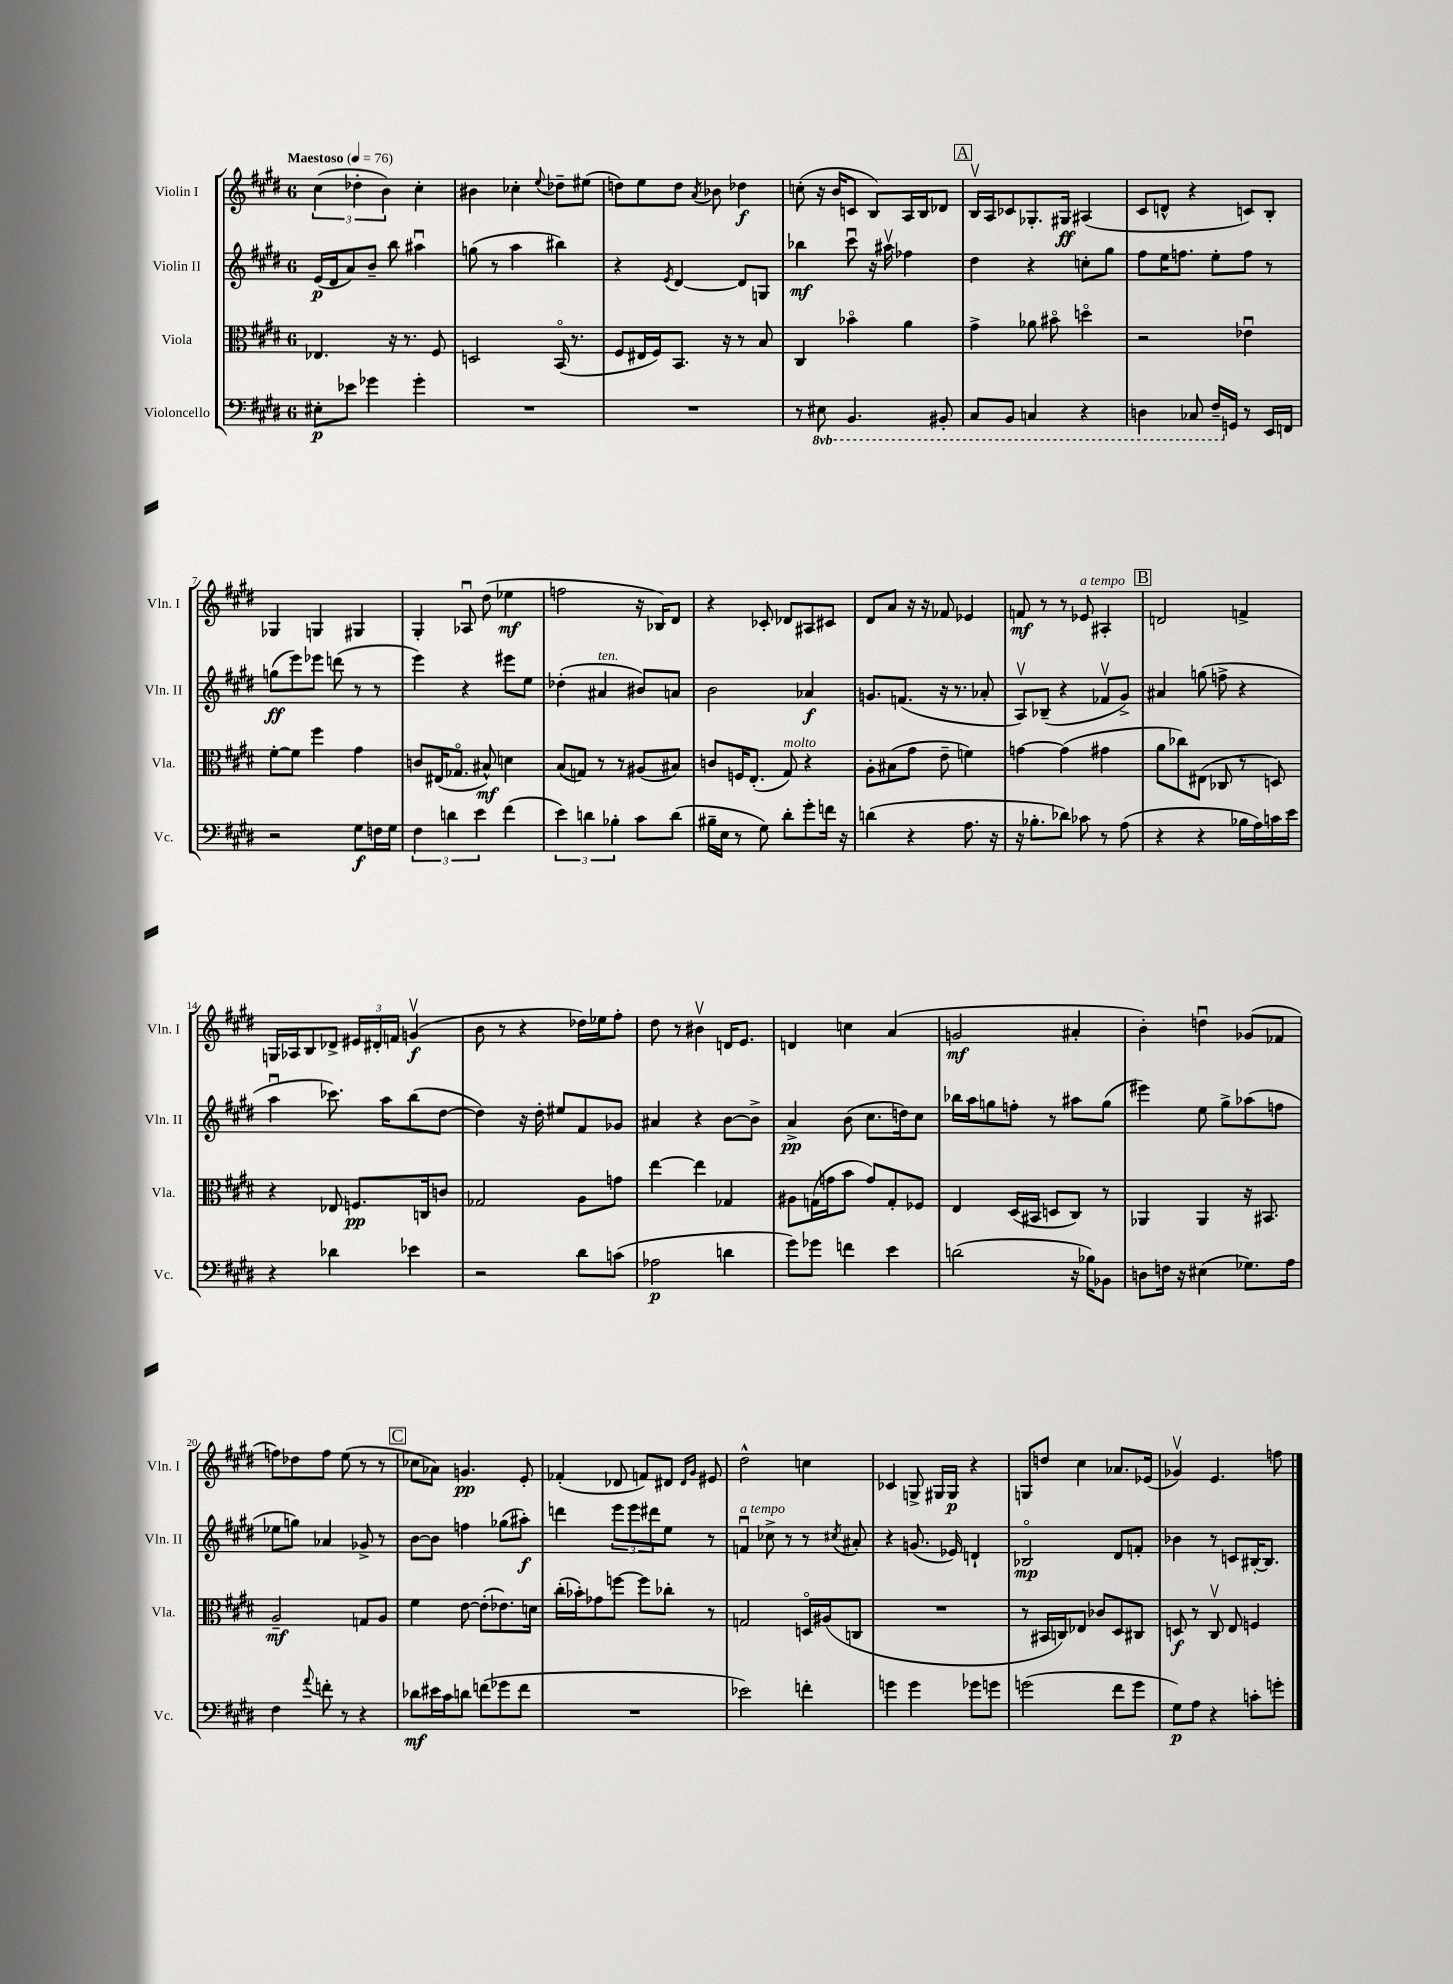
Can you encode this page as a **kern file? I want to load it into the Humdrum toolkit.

**kern	**kern	**kern	**kern
*staff4	*staff3	*staff2	*staff1
*clefF4	*clefC3	*clefG2	*clefG2
*k[f#c#g#d#]	*k[f#c#g#d#]	*k[f#c#g#d#]	*k[f#c#g#d#]
*M6/8	*M6/8	*M6/8	*M6/8
*MM76	*MM76	*MM76	*MM76
8E#'	4.E-	(16e	(6cc#
.	.	16d#	.
8e-	.	8a)	.
.	.	.	6dd-'
4g-	.	8b~	.
.	.	.	6b)
.	16r	8bb	.
.	8.r	.	.
4g-'	.	4aa#u	4cc#'
.	8F#	.	.
=	=	=	=
2.r	2D	(8gg	4b#
.	.	8r	.
.	.	4aa	4cc-'
.	.	.	8qqee
.	(16BBo	4bb#)	8dd-~
.	8.r	.	.
.	.	.	(8ee#
=	=	=	=
2.r	8F#	4r	8dd)
.	16E#	.	8ee
.	16F#)	.	.
.	.	8qe	.
.	8.BB	[4d#	8dd
.	.	.	8qa
.	.	.	8b-
.	16r	.	.
.	8r	8d#]	4dd-
.	8B	8G	.
=	=	=	=
8r	4C#	4bb-	(8cc'
8EE#	.	.	16r
.	.	.	16b
4.BBB	4b-o	8ccc#u	8c
.	.	16r	8B)
.	.	16aa#v	.
.	4a	4ff-	16A
.	.	.	16B
8BBB#'	.	.	8d-
=	=	=	=
8CC#	4g#^	4dd#	16Bv
.	.	.	16A
8BBB	.	.	8c-
4CC	8a-	4r	8.G-'
.	8b#o	.	.
.	.	.	16G#
4r	4ddo	8cc'	(4A#
.	.	8gg#	.
=	=	=	=
4DD	2r	8ff#	8c#
.	.	16ee	8d^^
.	.	8.ff	.
8CC-	.	.	4r
16FF#~	.	8ee'	.
16GG	.	.	.
8r	4e-u	8ff	8c)
16EE	.	8r	8B'
16FF	.	.	.
=	=	=	=
2r	[8f#'	(8gg	4G-
.	8f#]	8eee)	.
.	4ff#	8eee-	4G
.	.	(8ddd	.
8G#	4g#	8r	4G#
16F	.	8r	.
16G#	.	.	.
=	=	=	=
6F#	8c	4eee)	4G#'
.	(16E#	.	.
6d	.	.	.
.	8.G-o	.	.
.	.	4r	8A-u
6e	.	.	.
.	8B#^^)	.	(8dd#
(4f#	4d	8eee#	4ee-
.	.	8ee	.
=	=	=	=
6e)	(8B	(4dd-'	2ff
.	8G)	.	.
6d	.	.	.
.	8r	4a#	.
6B-'	.	.	.
.	8r	.	.
8c#	(8A#	8b#)	16r
.	.	.	16B-)
(8d	8B#)	8a	8d#
=	=	=	=
16B#~	8c	2b	4r
16E	.	.	.
8r	16F	.	.
.	(8.E'	.	.
8G#)	.	.	8c-'
8d#'	8G#)	.	8d-
8g#'	4r	4a-	8A#
16f	.	.	8c#
16r	.	.	.
=	=	=	=
(4d	8A'	8.g	8d#
.	(8B#	.	8a
.	.	(8.f	.
4r	8g#	.	16r
.	.	.	16r
.	8e~	16r	8f-
.	.	8.r	.
8.A	4f)	.	4e-
.	.	8a-'	.
16r	.	.	.
=	=	=	=
16r	[4g	8Av)	8f
8.B-'	.	.	.
.	.	(8B-~	8r
8d-)	(4g]	4r	8r
8c-	.	.	8e-
8r	4g#	8f-v	4A#'
(8A	.	8g#^)	.
=	=	=	=
4r	8a	4a#	2d
.	8cc-)	.	.
4r	(8E#	(8gg	.
.	8C-	8ff^	.
16B-	8r	4r	4f^
16A)	.	.	.
16c	8D)	.	.
16e	.	.	.
=	=	=	=
4r	4r	4aau	16G
.	.	.	16A-
.	.	.	8B
4d-	8E-	8.ccc-)	8d-^
.	8.F	.	24e#
.	.	.	24d#'
.	.	16aa	.
.	.	.	24f
4e-	.	(8bb	(4gv
.	16C	.	.
.	8c	[8dd#	.
=	=	=	=
2r	2G-	4dd#])	8b
.	.	.	8r
.	.	16r	4r
.	.	16dd#'	.
.	.	8ee#	.
8d#	8A	8f#	16dd-)
.	.	.	16ee-
(8c	8g	8g-	8ff#'
=	=	=	=
2A-	[4ee	4a#	8dd#
.	.	.	8r
.	4ee]	4r	4b#v
4d	4G-	[8b	16d
.	.	.	8.e
.	.	8b^]	.
=	=	=	=
8g#)	8A#	4a^	4d
8g-	(16G	.	.
.	16g	.	.
4f	8b	(8b	4cc
.	8g)	8.cc#	.
4e	8G'	.	(4a
.	.	16dd)	.
.	8F-	8cc#	.
=	=	=	=
(2d	4E	16bb-	2g
.	.	16aa	.
.	.	8gg	.
.	(16D#	8ff'	.
.	16BB#	.	.
.	8D	8r	.
16r	8C#)	8aa#	4a#'
16B-)	.	.	.
8BB-	8r	(8gg	.
=	=	=	=
8D	4AA-	4eee#)	4b')
16F	.	.	.
16r	.	.	.
(4E#	4AA-	8ee	4ddu
.	.	8gg#^	.
8.G-)	16r	(8aa-	(8g-
.	8.BB#	.	.
.	.	8ff	8f-
16A	.	.	.
=	=	=	=
4F#	2A~	8ee-	8ff)
.	.	8gg)	8dd-
8qqa	.	.	.
8f'	.	4a-	8ff
8r	.	.	(8ee
4r	8G	8g-^	8r
.	8A	8r	8r
=	=	=	=
8d-	4f#	[8b	8cc-
16e#	.	8b]	8a-)
16c#	.	.	.
8d	[8e	4ff	4.g
(8f	(8e']	.	.
8g-	8.e-)	(8gg-	.
8f	.	8aa#')	8e'
.	16d	.	.
=	=	=	=
2.r	(16cc#'	4ddd	(4f-'
.	16b-')	.	.
.	8g-	.	.
.	[8ff	12eee	8d-
.	.	12eee	.
.	8ff]	.	8f)
.	.	12ddd#	.
.	8cc-'	8ee	8d#
.	.	.	16qqd#
.	.	.	16qqg#
.	8r	8r	8e#
=	=	=	=
2e-)	2G	4fu	2dd#^^
.	.	8cc-^	.
.	.	8r	.
4f'	16Do	8r	4cc
.	(16A#	.	.
.	.	8qcc#	.
.	8C	8a#'	.
=	=	=	=
4g	2.r	4r	4c-
4g	.	(8.g	8G^
.	.	.	16G#
.	.	16e-)	16G#
8g-	.	4d`	4r
8g	.	.	.
=	=	=	=
(2g	8r	2B-o	8G
.	16BB#	.	8dd
.	16C)	.	.
.	8E-	.	4cc#
.	8c-	.	.
8f#	8D#	8d#	8.a-
8g	8C#	8f'	.
.	.	.	(16e-
=	=	=	=
8G#)	8D	4b-	4g-v)
8A	8r	.	.
4r	8C#v	8r	4.e
.	8E	8c	.
8c'	4F	[16B#'	.
.	.	8.B#]	.
8g'	.	.	8ff
==	==	==	==
*-	*-	*-	*-
